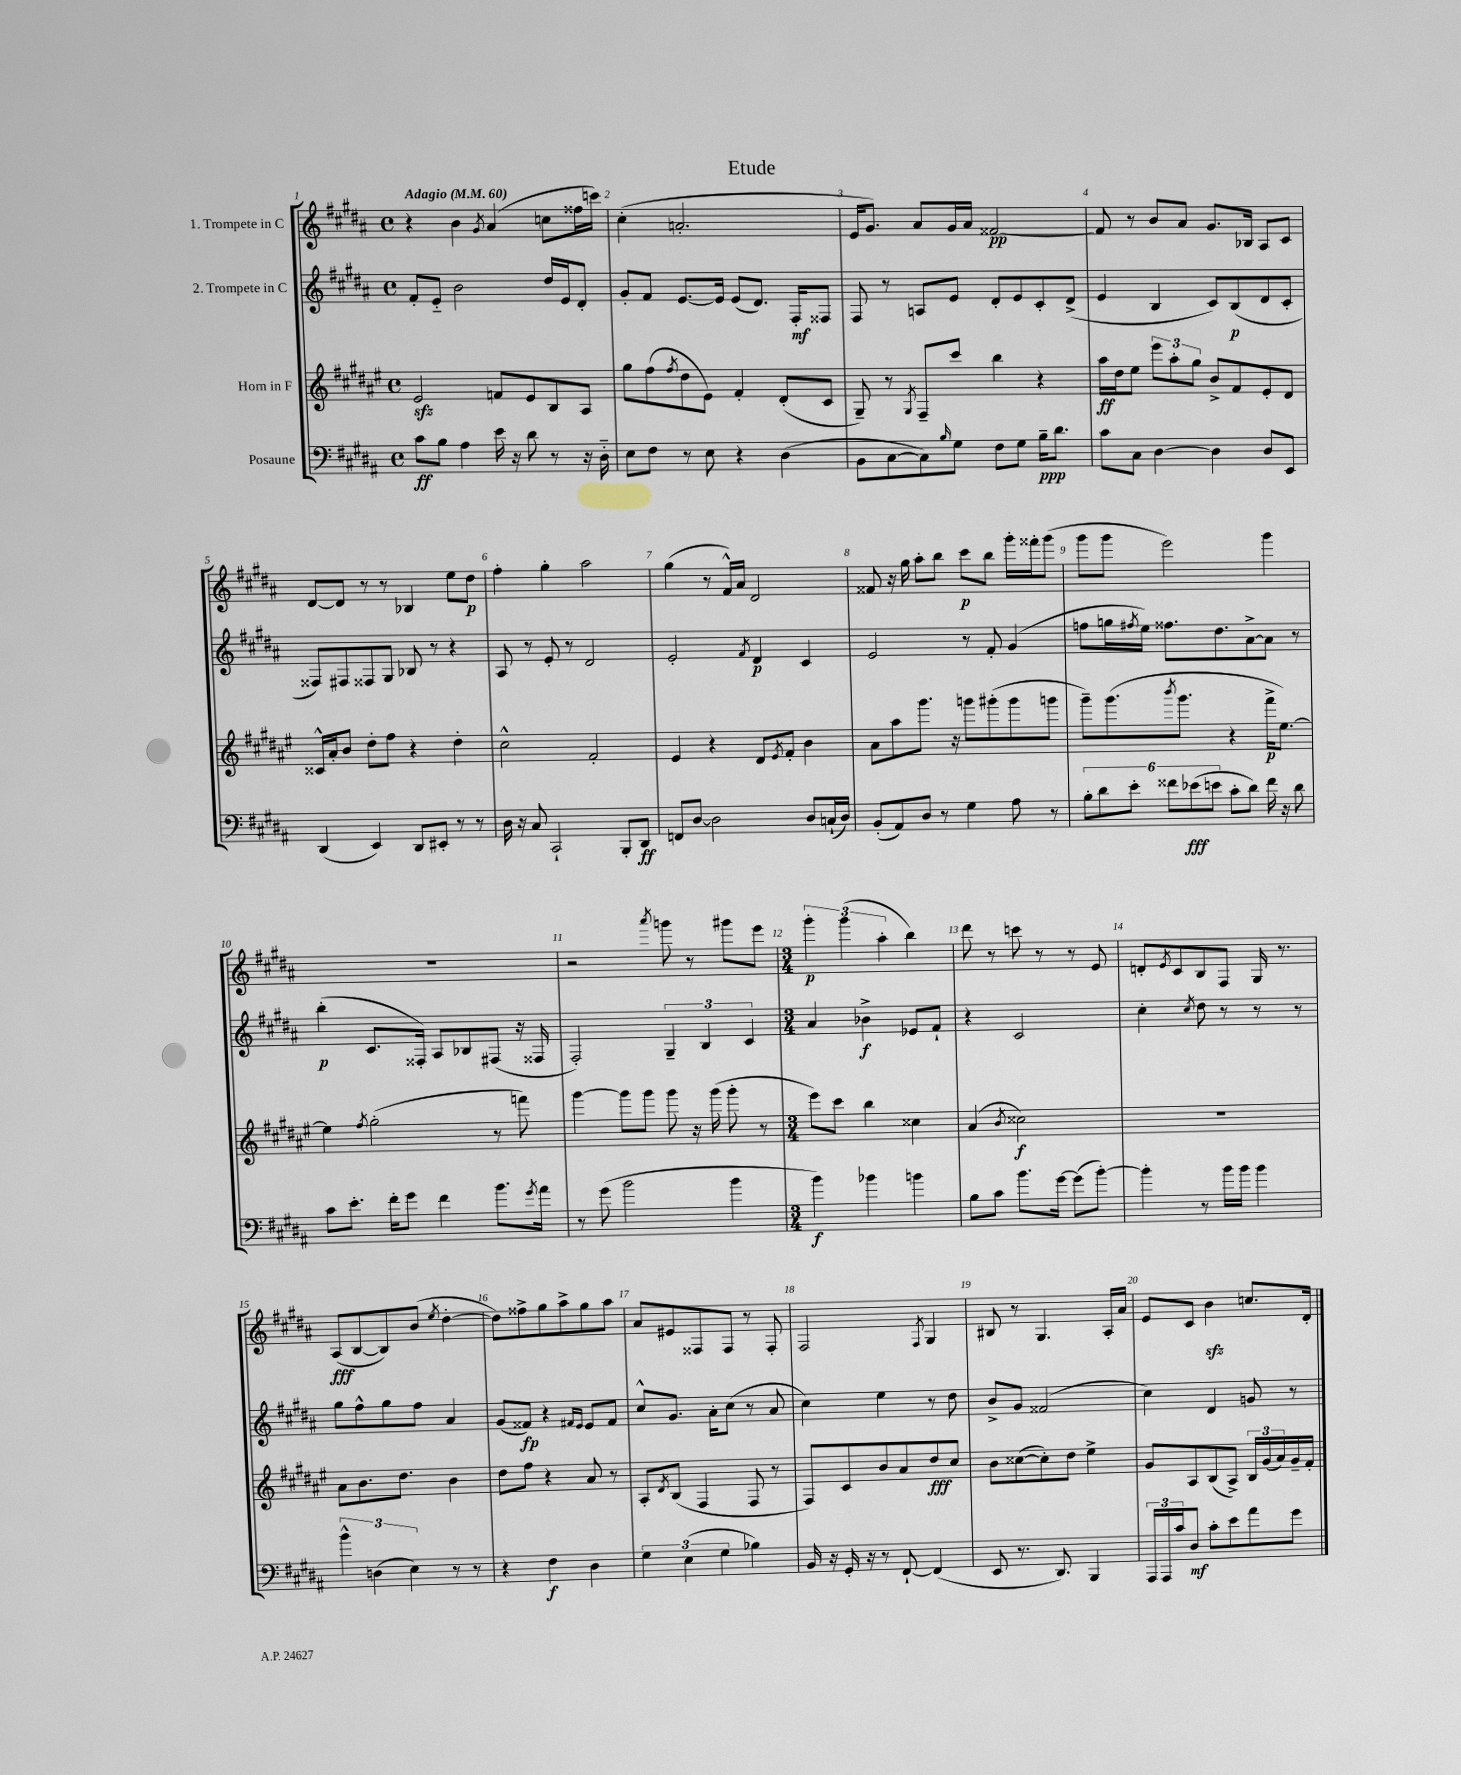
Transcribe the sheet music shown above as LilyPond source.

\header { title = "Etude" }
<<
\new StaffGroup <<
\new Staff = "s0" \with { instrumentName = "1. Trompete in C" } {
    \clef treble \key b \major \defaultTimeSignature \time 4/4 \tempo "Adagio" 4 = 60
    r4 b'4 \acciaccatura { gis'8 } ais'4( c''8 fisis''16 c'''16) |
    cis''4-.( a'2.-. |
    e'16 gis'8.) ais'8 gis'16 ais'16 fisis'2~\pp |
    fisis'8 r8 b'8 ais'8 gis'8. bes16 ais8 cis'8 |
    dis'8~ dis'8 r8 r8 bes4 e''8 dis''8\p |
    fis''4-. gis''4-. ais''2 |
    gis''4( r8 fis'16-^) ais'16 dis'2 |
    fisis'8 r16 gis''16 ais''8-. b''8 cis'''8\p b''8 gis'''16-. fisis'''16-. gis'''8( |
    gis'''8 gis'''8 e'''2) gis'''4 |
    R1 |
    r2 \acciaccatura { ais'''8 } g'''8 r8 gis'''8 e'''8 |
    \numericTimeSignature \time 3/4 \tuplet 3/2 { gis'''4-.\p gis'''4( ais''4-. } b''4) |
    dis'''8 r8 c'''8 r8 r8 e'8 |
    d'8-. \acciaccatura { e'8 } cis'8 b8 fis8 gis16 r8. |
    ais8\fff( b8~ b8) b'8( \acciaccatura { e''8 } dis''4~-. |
    dis''8) fisis''8-> gis''8 ais''8-> gis''8 ais''8 |
    ais'8 eis'8 fisis8 fisis8 r8 fisis8-. |
    fis2 \acciaccatura { fis8 } gis4 |
    bis8 r8 gis4. ais16-. ais'16 |
    e'8 cis'8 b'4\sfz c''8. dis'16-. \bar "|." |
}
\new Staff = "s1" \with { instrumentName = "2. Trompete in C" } {
    \clef treble \key b \major \defaultTimeSignature \time 4/4
    fis'8-. e'8-_ b'2 dis''16 e'16 dis'8-. |
    gis'8-. fis'8 e'8.~ e'16 e'8( dis'8.) fis16-.\mf fisis8 |
    fis8 r8 a8 e'8 dis'8-. e'8 cis'8-. dis'8->( |
    e'4 b4 cis'8) b8\p( dis'8 cis'8-. |
    fisis8) fis8 fisis8 gis8 bes8 r8 r4 |
    ais8 r8 e'8-. r8 dis'2 |
    e'2-. \acciaccatura { fis'8 } dis'4\p cis'4 |
    e'2 r8 fis'8-. gis'4( |
    f''8 g''16 \acciaccatura { fis''8 } e''16) fisis''8. dis''8. ais'8~-> ais'8 r8 |
    b''4-.\p( cis'8. fisis16-.) ais8 bes8 fis8( r16 fisis16 |
    fis2-.) \tuplet 3/2 { gis4-- b4 cis'4 } |
    \numericTimeSignature \time 3/4 ais'4 bes'4->\f ees'8 fis'8-! |
    r4 cis'2 |
    cis''4-. \acciaccatura { cis''8 } dis''8 r8 r8 r8 |
    gis''8 fis''8-^ gis''8 fis''8 ais'4 |
    gis'8( fisis'8\fp) r4 \grace { fis'16 e'16 } e'8 fis'8 |
    cis''8-^ gis'8. ais'16-. cis''8( r8 ais'8 |
    cis''4) e''4 r8 dis''8 |
    b'8-> gis'8 fisis'2( |
    cis''4) dis'4 g'8 r8 \bar "|." |
}
\new Staff = "s2" \with { instrumentName = "Horn in F" } {
    \clef treble \key fis \major \defaultTimeSignature \time 4/4
    eis'2\sfz f'8 eis'8 b8 ais8 |
    gis''8 fis''8( \acciaccatura { fis''8 } dis''8 eis'8) fis'4-. dis'8-.( cis'8 |
    gis8--) r8 \acciaccatura { gis8 } fis8-- cis'''8 b''4 r4 |
    ais''16\ff dis''16 eis''8 \tuplet 3/2 { eis'''8 ais''8-. gis''8 } b'8-> fis'8 eis'8-. dis'8 |
    cisis'16-^ ais'16-. b'8 dis''8-. fis''8 r4 dis''4-. |
    cis''2-^ fis'2-. |
    eis'4 r4 dis'8 \acciaccatura { eis'8 } fis'8-. b'4 |
    ais'8 ais''8 gis'''8. r16 g'''8 gis'''8-.( gis'''8 g'''8 |
    gis'''8--) gis'''8.( \acciaccatura { b'''8 } gis'''8. r4 fis'''16->\p eis''8.~) |
    eis''4 \acciaccatura { fis''8 } gis''2-.( r8 f'''8) |
    gis'''4~ gis'''8 gis'''8 gis'''8 r16 gis'''16( gis'''8-. r8 |
    \numericTimeSignature \time 3/4 eis'''8) cis'''8 b''4 cisis''4 |
    ais'4( \acciaccatura { b'8 } cisis''2\f) |
    R2. |
    ais'8 b'8. dis''8. b'4 |
    dis''8 fis''8 r4 ais'8 r8 |
    ais8-. \acciaccatura { dis'8 } b8( fis4 fis8 r8 |
    fis8) cis'8 b'8 ais'8 dis''8\fff cis''8 |
    b'8 cisis''8~( cisis''8-.) dis''8 eis''4-> |
    gis'8 ais8 b8( ais8->) \tuplet 3/2 { b16 gis'16( ais'16) } gis'16-- fis'16-. \bar "|." |
}
\new Staff = "s3" \with { instrumentName = "Posaune" } {
    \clef bass \key b \major \defaultTimeSignature \time 4/4
    cis'8\ff b8 ais4 e'16 r16 dis'8 r8 r16 dis16-_ |
    e8 fis8 r8 e8 r4 dis4( |
    b,8 cis8~ cis8) \grace { b16 } gis8 fis8 gis8 b16--\ppp dis'8. |
    cis'8 cis8 dis4~ dis4 dis8 e,8 |
    dis,4( e,4) dis,8 eis,8-. r8 r8 |
    dis16 r16 cis8 cis,2-! b,,8-. dis,8\ff |
    f,8 dis8~ dis2 dis8 c16-!( dis16) |
    b,8-.( ais,8) dis8 r8 gis4 ais8 r8 |
    \tuplet 6/4 { b8-. dis'8 e'8-. fisis'8 ees'8\fff( e'8 } cis'8-. dis'8) fisis'16 r16 dis'8 |
    cis'8 e'8.-. fis'16-. gis'8 fis'4 b'8. \acciaccatura { gis'8 } ais'16 |
    r8 gis'8( b'2 b'4 |
    \numericTimeSignature \time 3/4 b'4\f) bes'4 b'4 |
    b8 cis'8 b'8. gis'16~ gis'8( b'8~-.) |
    b'4-. r8 b'16 b'16 b'4 |
    \tuplet 3/2 { b'4-^ d4( e4) } r8 r8 |
    r4 fis4\f dis4 |
    \tuplet 3/2 { gis4 e4( gis4 } bes4) |
    b,16 r16 gis,16-. r16 r8 fis,8~-! fis,4( |
    e,8 r8. dis,8.) b,,4 |
    \tuplet 3/2 { ais,,16 ais,,16 cis'16 } dis8\mf cis'8-. e'8 ais'8 gis'8 \bar "|." |
}
>>
>>
\layout { \context { \Score \override BarNumber.break-visibility = ##(#f #t #t) barNumberVisibility = #all-bar-numbers-visible } }
